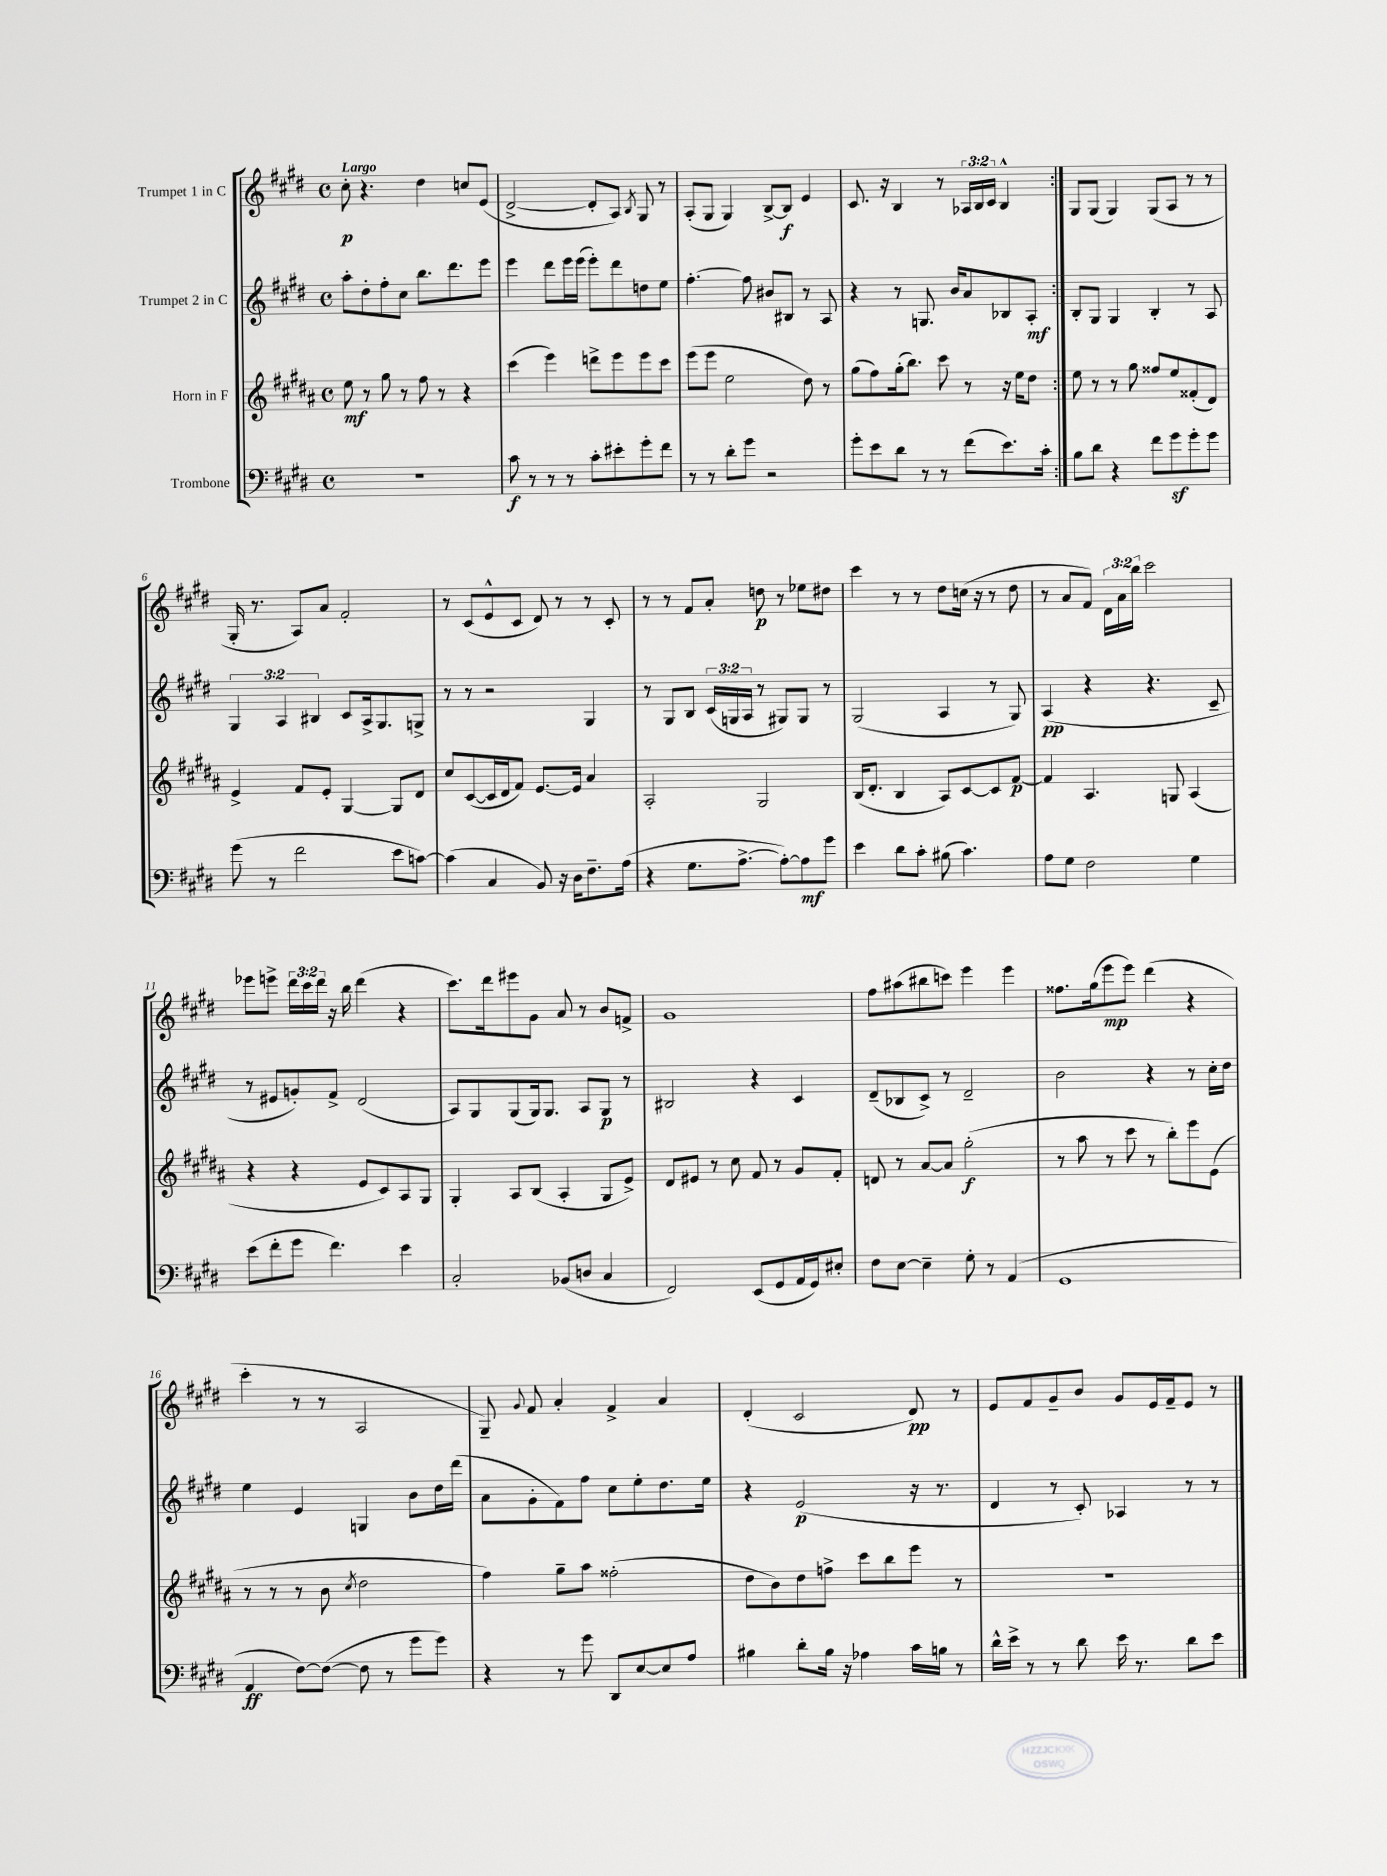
<<
\new StaffGroup <<
\new Staff = "s0" \with { instrumentName = "Trumpet 1 in C" } {
    \clef treble \key e \major \defaultTimeSignature \time 4/4 \override Staff.TupletNumber.text = #tuplet-number::calc-fraction-text \tempo "Largo"
    \autoBeamOff \repeat volta 2 { cis''8-.\p r4. dis''4 c''8[ e'8]( |
    dis'2~-> dis'8[-. a8]) \acciaccatura { b8 } gis8 r8 |
    a8[-.( gis8] gis4) b8[~-> b8]\f e'4 |
    cis'8. r16 b4 r8 \tuplet 3/2 { aes16[ b16 cis'16] } b4-^ | }
    gis8[ gis8]( gis4) gis8[( a8] r8 r8 |
    gis16-. r8. a8[) a'8] fis'2-. |
    r8 cis'8[( e'8-^ cis'8] dis'8) r8 r8 cis'8-. |
    r8 r8 fis'8[ a'8]-. d''8\p r8 ees''8[ dis''8] |
    cis'''4 r8 r8 dis''8[ c''16]( r16 r8 dis''8 |
    r8 a'8[ fis'8]) \tuplet 3/2 { dis'16[ a'16 b''16] } cis'''2 |
    ees'''8[ e'''8]-> \tuplet 3/2 { dis'''16[ cis'''16 dis'''16] } r16 b''16 dis'''4( r4 |
    cis'''8.[) dis'''16 eis'''8 gis'8] a'8 r8 b'8[ f'8]-> |
    gis'1 |
    fis''8[ ais''8( bis''8 c'''8]) e'''4 e'''4 |
    fisis''8.[ gis''16( e'''8\mp e'''8]) dis'''4( r4 |
    cis'''4-. r8 r8 a2 |
    gis8--) \appoggiatura { gis'8 } fis'8 a'4-. fis'4-> a'4 |
    dis'4-.( cis'2 dis'8\pp) r8 |
    e'8[ fis'8 gis'8-- b'8] gis'8[ e'16 fis'16-- e'8] r8 \bar "|." |
}
\new Staff = "s1" \with { instrumentName = "Trumpet 2 in C" } {
    \clef treble \key e \major \defaultTimeSignature \time 4/4 \override Staff.TupletNumber.text = #tuplet-number::calc-fraction-text
    \autoBeamOff \repeat volta 2 { a''8[-. dis''8-. fis''8-. cis''8] b''8.[ dis'''8. e'''8] |
    e'''4 dis'''8[ e'''16 e'''16]( e'''8[-.) dis'''8 d''8 e''8] |
    fis''4.~-. fis''8 bis'8[ bis8] r8 a8 |
    r4 r8 g8. b'16[ a'8 bes8 a8]-.\mf | }
    b8[-. gis8] gis4 b4-. r8 a8 |
    \tuplet 3/2 { gis4 a4 bis4 } cis'8[ a16-> gis8. g8]-> |
    r8 r8 r2 gis4 |
    r8 gis8[ b8] \tuplet 3/2 { cis'16[( g16 a16] } r8 gis8[) gis8] r8 |
    gis2( a4 r8 gis8) |
    a4\pp( r4 r4. cis'8-- |
    r8 eis'8[ g'8-.) fis'8]-> dis'2( |
    a8[) gis8 gis8( gis16) gis8.] a8[ gis8]\p r8 |
    bis2 r4 cis'4 |
    dis'8[--( bes8 cis'8]->) r8 dis'2-- |
    b'2 r4 r8 cis''16[-. dis''16] |
    e''4 e'4 g4 b'8[ dis''16 dis'''16]( |
    a'8[ gis'8-. fis'8) fis''8] cis''8[ e''8-. dis''8. e''16] |
    r4 e'2\p( r16 r8. |
    dis'4 r8 cis'8-.) aes4 r8 r8 \bar "|." |
}
\new Staff = "s2" \with { instrumentName = "Horn in F" } {
    \clef treble \key b \major \defaultTimeSignature \time 4/4
    \autoBeamOff \repeat volta 2 { e''8\mf r8 gis''8 r8 fis''8 r8 r4 |
    cis'''4( e'''4) d'''8[-> e'''8 e'''8 cis'''8] |
    e'''8[( e'''8] e''2 dis''8) r8 |
    gis''8[( fis''8) gis''16-.( b''8.]) cis'''8 r8 r16 e''16[ dis''8] | }
    e''8 r8 r8 gis''8 fisis''8[ e''8 fisis'8-.( dis'8]) |
    e'4-> fis'8[ e'8]-. gis4~ gis8[ dis'8] |
    cis''8[ cis'8~( cis'16 dis'16 fis'8]) e'8.[~ e'16] ais'4 |
    ais2-. gis2 |
    b16[( dis'8.]-. b4 ais8[) cis'8~ cis'8 fis'8]~\p |
    fis'4 ais4. g8 ais4( |
    r4 r4 e'8[ cis'8) ais8 gis8] |
    gis4-. ais8[ b8]( ais4-. gis8[ e'8]->) |
    dis'8[ eis'8] r8 cis''8 fis'8 r8 gis'8[ fis'8]-. |
    d'8 r8 ais'8[~ ais'8] gis''2-.\f( |
    r8 ais''8 r8 cis'''8 r8 b''8[-.) e'''8 e'8]( |
    r8 r8 r8 b'8 \acciaccatura { cis''8 } dis''2 |
    fis''4) gis''8[-- ais''8] fisis''2-.( |
    dis''8[ b'8) dis''8 f''8]-> cis'''8[ b''8 e'''8] r8 |
    R1 \bar "|." |
}
\new Staff = "s3" \with { instrumentName = "Trombone" } {
    \clef bass \key e \major \defaultTimeSignature \time 4/4
    \autoBeamOff \repeat volta 2 { R1 |
    cis'8\f r8 r8 r8 cis'8[-. eis'8-. gis'8-. fis'8] |
    r8 r8 dis'8[-. gis'8] r2 |
    gis'8[-. e'8 dis'8] r8 r8 fis'8[( e'8.) cis'16]-. | }
    b8[ dis'8] r4 fis'8[ gis'8\sf gis'8-. gis'8] |
    gis'8( r8 fis'2 e'8[ c'8]~) |
    c'4( cis4 b,8) r16 dis16[ fis8.-- a16]( |
    r4 gis8.[ a8.]~-> a8[~-.) a8\mf gis'8] |
    e'4 dis'8[ cis'8]-. bis8( cis'4.) |
    a8[ gis8] fis2 gis4 |
    e'8[( fis'8-. gis'8] fis'4.) e'4 |
    cis2-. bes,8[( d8] cis4 |
    fis,2) e,8[( gis,8 a,16 gis,16) eis8]-. |
    fis8[ e8]~ e4-- gis8-. r8 a,4( |
    gis,1 |
    a,4\ff fis8[~) fis8]~( fis8 r8 gis'8[ gis'8]) |
    r4 r8 gis'8 dis,8[ e8~ e8 a8] |
    bis4 dis'8[-. bis16] r16 aes4 cis'16[ b16] r8 |
    dis'16[-^ e'16]-> r8 r8 dis'8 e'16 r8. dis'8[ e'8] \bar "|." |
}
>>
>>
